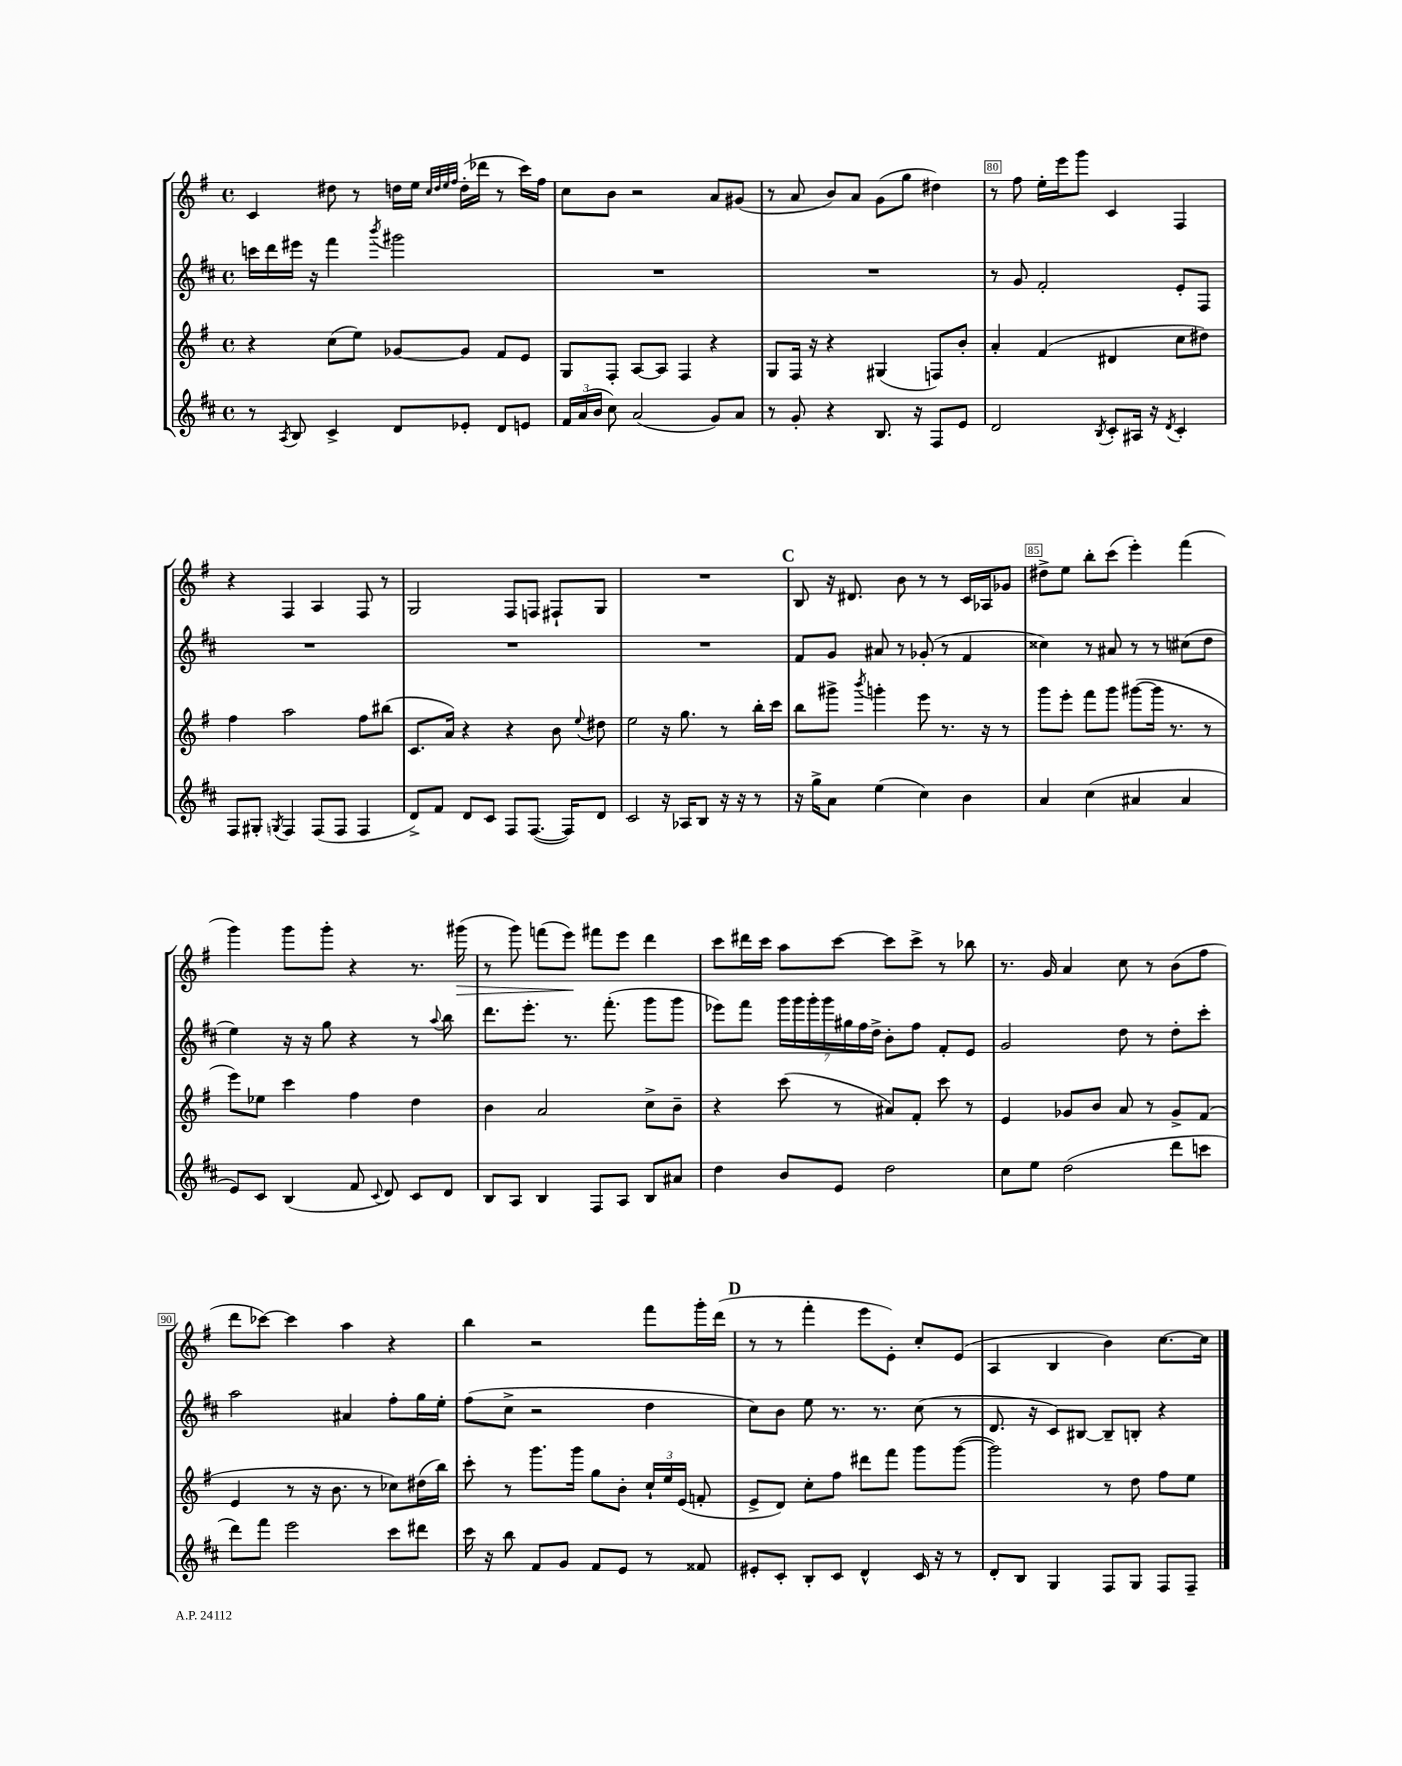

**kern	**kern	**kern	**kern
*staff4	*staff3	*staff2	*staff1
*clefG2	*clefG2	*clefG2	*clefG2
*k[f#c#]	*k[f#]	*k[f#c#]	*k[f#]
*M4/4	*M4/4	*M4/4	*M4/4
*met(c)	*met(c)	*met(c)	*met(c)
8r	4r	16ccc\LL	4c/
.	.	16ddd\	.
8qA/	.	.	.
8B/	.	16eee#\JJ	.
.	.	16r	.
4c#^/	(8cc\L	4fff#\	8dd#\
.	8ee\J)	.	8r
.	.	8qbbb/	.
8d/L	[8g-/L	2ggg#\	16dd\LL
.	.	.	16ee\JJ
.	.	.	32qqcc/LLL
.	.	.	32qqdd/
.	.	.	32qqee/
.	.	.	32qqff#/JJJ
8e-'/J	8g-/]J	.	(16dd'\LL
.	.	.	16ddd-\JJ
8d/L	8f#/L	.	8r
8e/J	8e/J	.	16ccc\LL)
.	.	.	16ff#\JJ
=	=	=	=
24f#/LL	8G/L	1r	8cc\L
(24a/	.	.	.
24b/JJ	.	.	.
8cc#\)	8F#'/J	.	8b\J
(2a/	[8A/L	.	2r
.	8A/]J	.	.
.	4F#/	.	.
8g/L)	4r	.	8a/L
8a/J	.	.	(8g#/J
=	=	=	=
8r	8G/L	1r	8r
8g'/	16F#/Jk	.	8a/
.	16r	.	.
4r	4r	.	8b/L)
.	.	.	8a/J
8.B/	(4G#/	.	(8g\L
.	.	.	8gg\J
16r	.	.	.
8F#/L	8F/L)	.	4dd#\)
8e/J	8b'/J	.	.
=	=	=	=
2d/	4a'/	8r	8r
.	.	8g/	8ff#\
.	(4f#/	2f#'/	16ee'\LL
.	.	.	16eee\J
.	.	.	8ggg\J
8qB/	.	.	.
8c#'/L	4d#/	.	4c/
16A#/Jk	.	.	.
16r	.	.	.
8qd/	.	.	.
4c#'/	8cc\L	8e'/L	4F#/
.	8dd#\J)	8F#/J	.
=	=	=	=
8F#/L	4ff#\	1r	4r
8G#'/J	.	.	.
8qG/	.	.	.
4F#/	2aa\	.	4F#/
(8F#/L	.	.	4A/
8F#/J	.	.	.
4F#/	8ff#\L	.	8F#/
.	(8bb#\J	.	8r
=	=	=	=
8d^/L)	8.c/L	1r	2G/
8f#/J	.	.	.
.	16a/Jk)	.	.
8d/L	4r	.	.
8c#/J	.	.	.
8F#/L	4r	.	8F#/L
([8.F#/J	.	.	8F/J
.	8b\	.	8F#`/L
16F#/]LK)	.	.	.
.	8qqee/	.	.
8d/J	8dd#\	.	8G/J
=	=	=	=
2c#/	2ee\	1r	1r
16r	16r	.	.
16A-/LK	8.gg\	.	.
8B/J	.	.	.
16r	8r	.	.
16r	.	.	.
8r	16bb'\LL	.	.
.	16ccc\JJ	.	.
=	=	=	=
16r	8bb\L	8f#/L	8B/
16gg^\LK	.	.	.
8a\J	8ggg#^\J	8g/J	16r
.	.	.	8.d#/
.	8qbbb/	.	.
(4ee\	4ggg'\	8a#/	.
.	.	8r	8b\
4cc#\)	8eee\	(8g-'/	8r
.	8.r	8r	8r
4b\	.	4f#/	16c/LL
.	16r	.	16A-/J
.	8r	.	8g-/J
=	=	=	=
4a/	8ggg\L	4cc##\)	8dd#^\L
.	8eee'\J	.	8ee\J
(4cc#\	8fff#\L	8r	8bb'\L
.	8ggg\J	8a#/	(8ccc\J
4a#/	([8ggg#\L	8r	4eee'\)
.	16ggg#\]Jk	8r	.
.	8.r	.	.
4a#/	.	(8cc#\L	(4fff#\
.	8r	8dd\J	.
=	=	=	=
8e/L)	8eee\L)	4ee\)	4ggg\)
8c#/J	8ee-\J	.	.
(4B/	4ccc\	16r	8ggg\L
.	.	16r	.
.	.	8gg\	8ggg'\J
8f#/	4ff#\	4r	4r
8qqc#/	.	.	.
8d/)	.	.	.
8c#/L	4dd\	8r	8.r
.	.	8qqaa/	.
8d/J	.	8bb\	.
.	.	.	(16ggg#\
=	=	=	=
8B/L	4b\	8.ddd\L	8r
8A/J	.	.	8ggg\)
.	.	8.eee'\J	.
4B/	2a/	.	(8fff\L
.	.	8.r	8eee\J)
8F#/L	.	.	8fff#\L
.	.	(8.fff#'\	.
8A/J	.	.	8eee\J
8B/L	8cc^\L	8ggg\L	4ddd\
8a#/J	8b~\J	8ggg\J	.
=	=	=	=
4dd\	4r	8eee-\L)	8ccc\L
.	.	8fff#\J	16ddd#\L
.	.	.	16ccc\JJ
8b/L	(8ccc\	28ggg\LL	8aa\L
.	.	28ggg\	.
.	.	28ggg'\	.
.	.	28ggg\	.
8e/J	8r	.	[8ccc\J
.	.	28gg#\	.
.	.	28ff#\	.
.	.	28dd^\JJ	.
2dd\	8a#/L)	8b'\L	8ccc\]L
.	8f#'/J	8ff#\J	8ccc^\J
.	8ccc\	8f#'/L	8r
.	8r	8e/J	8bb-\
=	=	=	=
8cc#\L	4e/	2g/	8.r
8ee\J	.	.	.
.	.	.	16g/
(2dd\	8g-/L	.	4a/
.	8b/J	.	.
.	8a/	8dd\	8cc\
.	8r	8r	8r
8ddd\L	8g-^/L	8dd'\L	(8b\L
8ccc\J	(8f#/J	8ccc#'\J	8ff#\J
=	=	=	=
8ddd\L)	4e/	2aa\	8ddd\L
8fff#\J	.	.	[8ccc-\J)
2eee\	8r	.	4ccc-\]
.	16r	.	.
.	8.b\	.	.
.	.	4a#/	4aa\
.	8r	.	.
8ccc#\L	8cc-\L)	8ff#'\L	4r
8ddd#\J	(16dd#\L	16gg\L	.
.	16bb\JJ)	16ee'\JJ	.
=	=	=	=
16ccc#\	8ccc'\	(8ff#\L	4bb\
16r	.	.	.
8bb\	8r	8cc#^\J	.
8f#/L	8.ggg\L	2r	2r
8g/J	.	.	.
.	16ggg\Jk	.	.
8f#/L	8gg\L	.	.
8e/J	8b'\J	.	.
8r	24cc`/LL	4dd\	8fff#\L
.	24ee/	.	.
.	(24e/JJ	.	.
8f##/	8f'/	.	16ggg'\L
.	.	.	(16ddd\JJ
=	=	=	=
8e#'/L	8e^/L	8cc#\L)	8r
8c#'/J	8d/J)	8b\J	8r
8B'/L	8cc'\L	8ee\	4fff#'\
8c#/J	8ff#\J	8.r	.
4d^^/	8ddd#\L	.	8eee\L
.	.	8.r	.
.	8fff#\J	.	8e'\J)
16c#/	8ggg\L	(8cc#\	8cc'/L
16r	.	.	.
8r	([8ggg\J	8r	(8e/J
=	=	=	=
8d'/L	2ggg\])	8.d/	4A/
8B/J	.	.	.
.	.	16r	.
4G/	.	8c#/L)	4B/
.	.	[8B#/J	.
8F#/L	8r	8B#~/]L	4b\)
8G/J	8dd\	8B'/J	.
8F#/L	8ff#\L	4r	[8.cc\L
8F#~/J	8ee\J	.	.
.	.	.	16cc\]Jk
==	==	==	==
*-	*-	*-	*-
